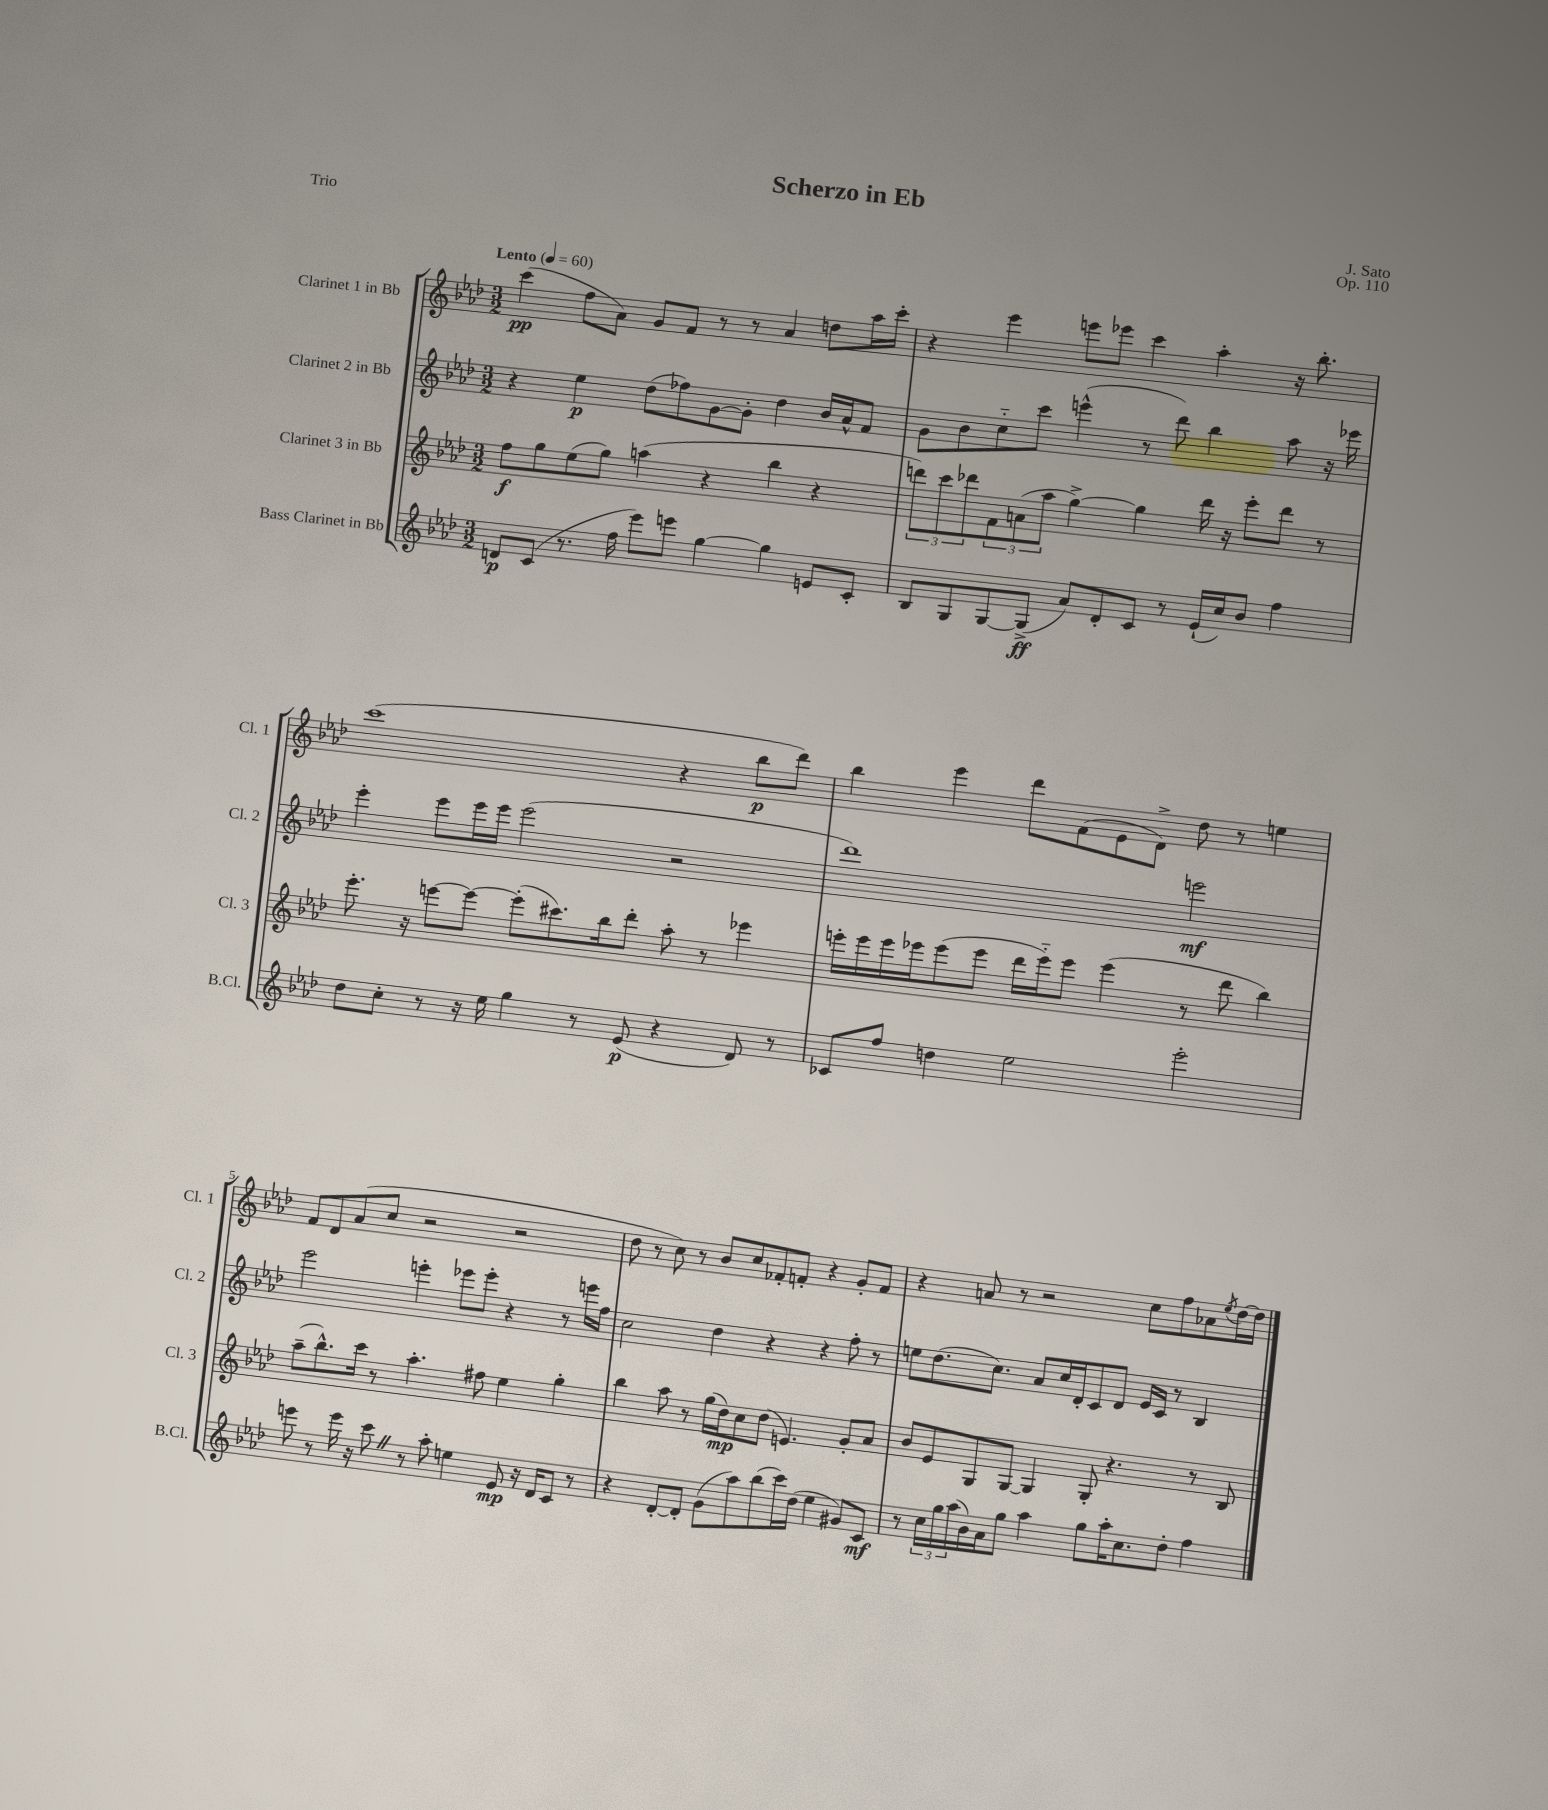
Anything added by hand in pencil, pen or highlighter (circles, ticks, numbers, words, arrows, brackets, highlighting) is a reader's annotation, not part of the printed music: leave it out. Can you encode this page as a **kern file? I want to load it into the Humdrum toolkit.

**kern	**kern	**kern	**kern
*staff4	*staff3	*staff2	*staff1
*clefG2	*clefG2	*clefG2	*clefG2
*k[b-e-a-d-]	*k[b-e-a-d-]	*k[b-e-a-d-]	*k[b-e-a-d-]
*M3/2	*M3/2	*M3/2	*M3/2
*MM60	*MM60	*MM60	*MM60
8d	8ff	4r	(4ccc
(8c	8gg	.	.
8.r	(8ee-	4ee-	8ff
.	8gg)	.	8a-)
16ff	.	.	.
8eee-)	(4aa	(8dd-	8g
8eee	.	8ff-)	8f
[4gg	4r	[8g	8r
.	.	8g']	8r
4gg]	4bb-	4dd-	4a-
8e	4r	16b-	8dd
.	.	16a-^^	.
8c'	.	8f	16aa-
.	.	.	16ccc'
=	=	=	=
8B-	12ddd)	8g	4r
.	12ccc	.	.
8G	.	8b-	.
.	12ddd-	.	.
[8G	12f	8cc'~	4eee-
.	(12a	.	.
(8G^]	.	8ccc	.
.	12aa-	.	.
8a-)	[4gg^)	(4eee^^	8eee
8d-'	.	.	8eee-
8c	4gg]	8r	4ccc
8r	.	8ddd-)	.
(16e-`	16ddd-	4bb-	4aa-'
16cc)	16r	.	.
8b-	8eee-'	.	.
4ff	8ddd-	8aa-	16r
.	.	.	8.bb-'
.	8r	16r	.
.	.	16eee-	.
=	=	=	=
8dd-	8.eee-'	4eee-'	(1ccc
8cc'	.	.	.
.	16r	.	.
8r	[8eee	8eee-	.
16r	8eee_	16eee-	.
16ee-	.	16eee-	.
4gg	(8eee']	(2eee-	.
.	8.ccc#)	.	.
8r	.	.	.
.	16bb-	.	.
(8e-	8ddd-'	.	.
4r	8aa-'	2r	4r
.	8r	.	.
8d-)	4eee-	.	8bb-
8r	.	.	8ddd-)
=	=	=	=
8c-	16eee'	1ddd-)	4bb-
.	16eee	.	.
8ff	16eee	.	.
.	16eee-	.	.
4dd	(8eee-	.	4eee-
.	8eee-	.	.
2ee-	16ddd-	.	8ddd-
.	16eee-'~)	.	.
.	8eee-	.	(8f
.	(4eee-	.	8e-
.	.	.	8d-^)
2eee-'	8r	2eee	8dd-
.	8ddd-	.	8r
.	4bb-)	.	4ee
=	=	=	=
8eee	(8aa-~	2eee-	8f
8r	8.bb-^^)	.	8d-
16eee	.	.	(8a-
16r	16ccc	.	.
8ccc	8r	.	8cc
8r	4.aa-'	4eee'	2r
8aa-'	.	.	.
4ee	.	8eee-	.
.	8ff#	8eee-'	.
8e-	4ee-	4r	2r
16r	.	.	.
16d-	.	.	.
8c	4gg'	8r	.
8r	.	16eee	.
.	.	16ff	.
=	=	=	=
4r	4bb-	2cc	8dd-
.	.	.	8r
[8d-'	8aa-	.	8cc)
8d-']	8r	.	8r
(8g	(16gg	4dd-	8b-
.	16dd-)	.	.
8aa-)	8cc	.	8cc
(8bb-	(8dd-	4r	8f-'
16ccc)	4.e)	.	8f'
(16dd-	.	.	.
4ee-	.	4r	4r
8g#)	8g'	8ff'	8g'
8c	8a-	8r	8f
=	=	=	=
8r	8b-	8ee	4r
24cc	8e-	(8.dd-	.
24gg	.	.	.
(24aa-	.	.	.
16b-)	8G	.	8a
16a-	.	8.cc)	.
8gg	[8G	.	8r
4aa-	4G]	8a-	2r
.	.	16cc	.
.	.	16d-'	.
8gg	8G'	8c	.
16aa-'	4.r	8d-	.
8.cc	.	.	.
.	.	16e-	8cc
.	.	16c	.
8dd-'	.	8r	8ff
4ff	8r	4B-	8a-
.	.	.	8qee-
.	8B-	.	[16dd-
.	.	.	16dd-]
==	==	==	==
*-	*-	*-	*-
